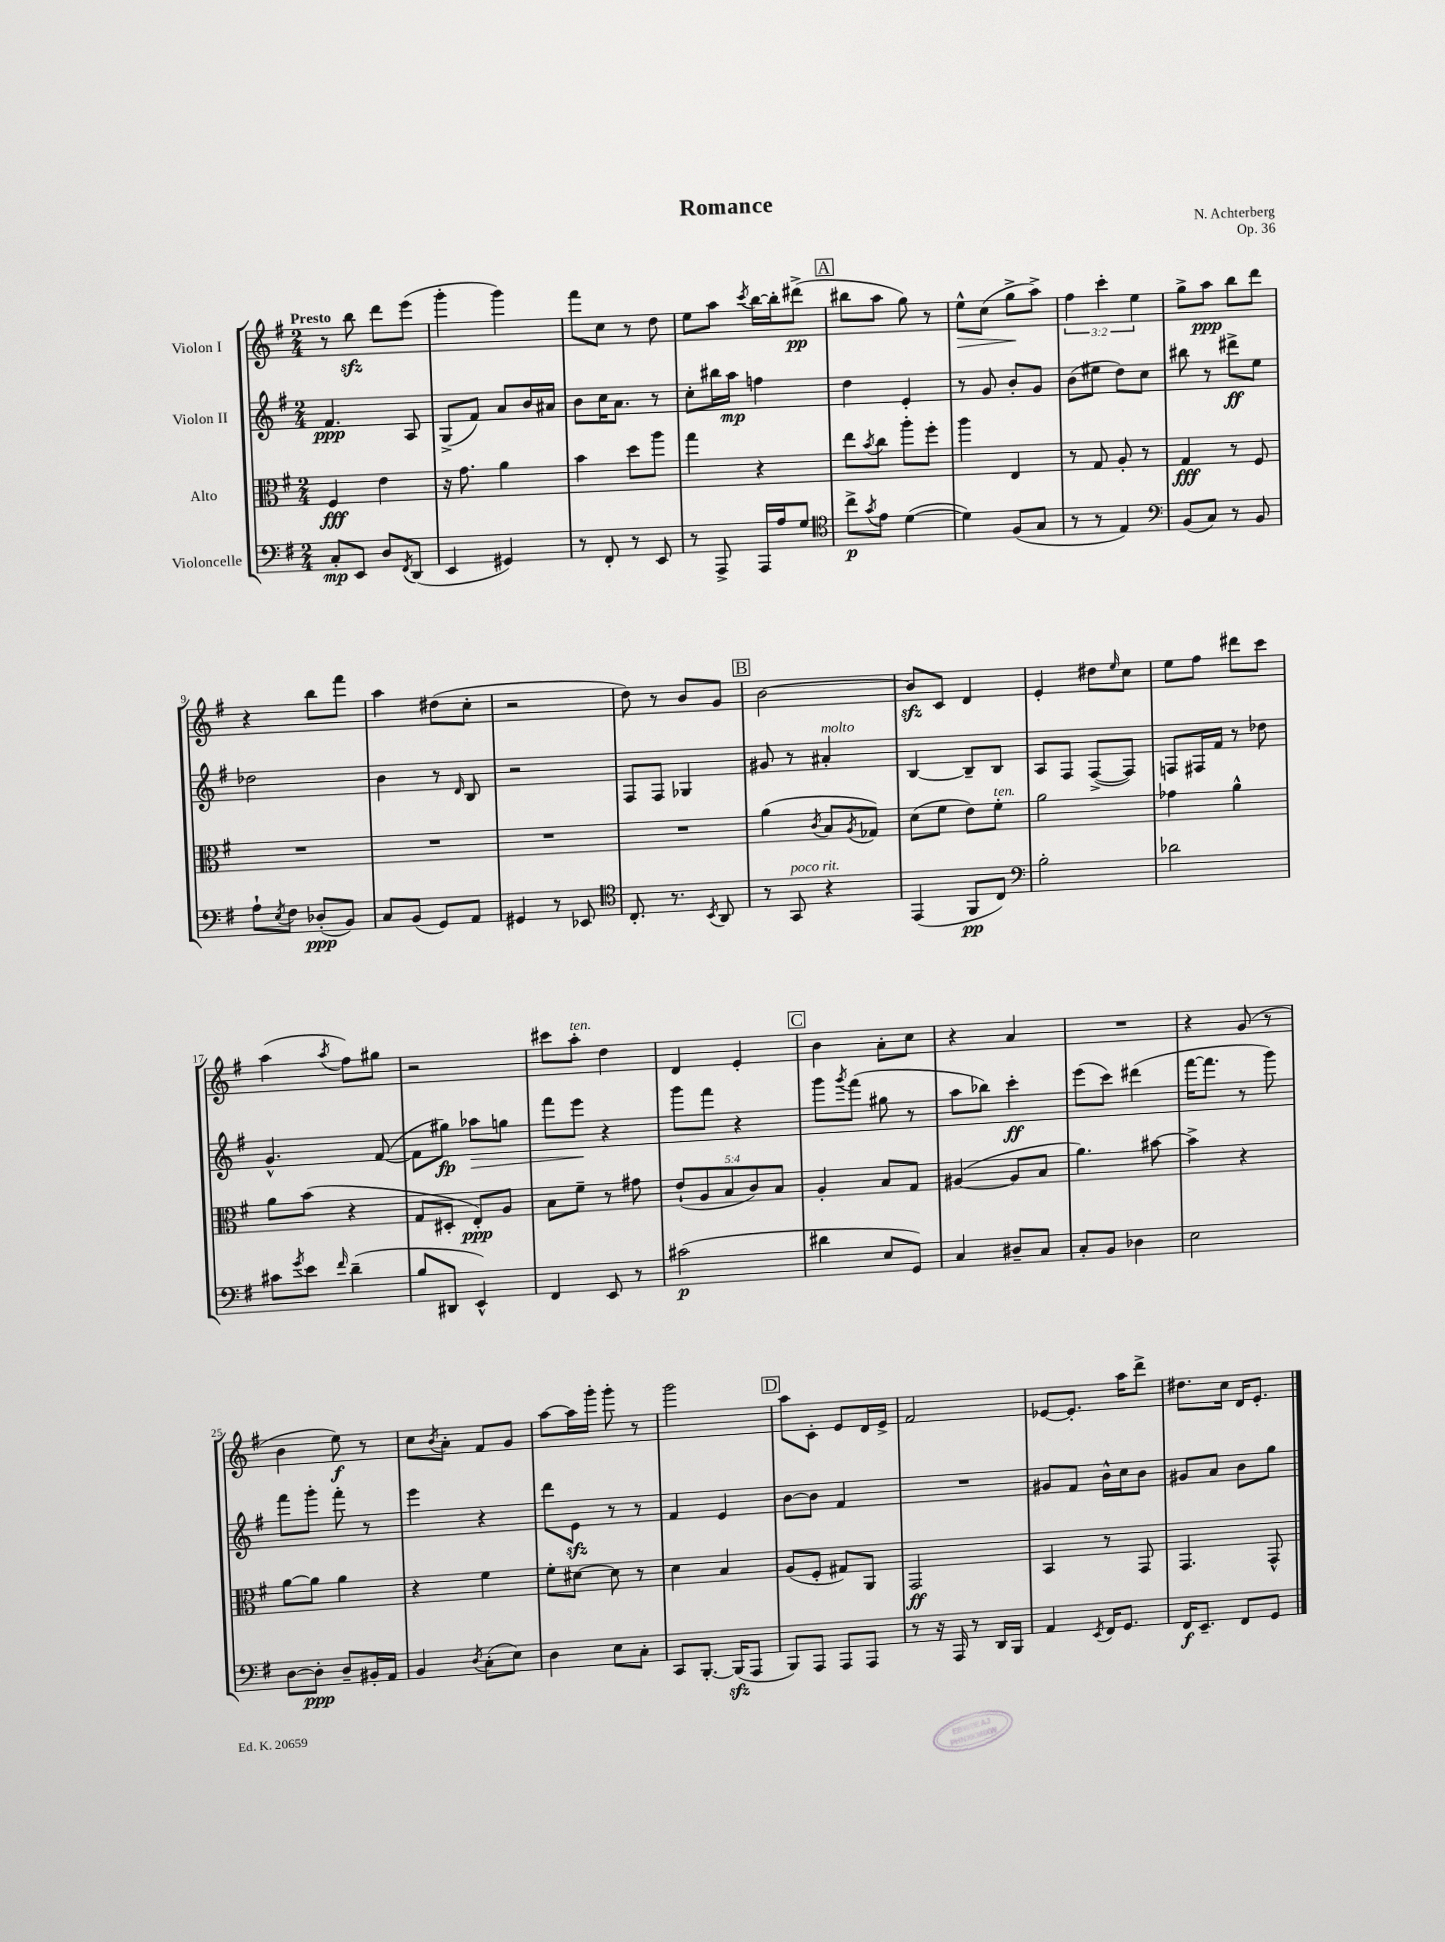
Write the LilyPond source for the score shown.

\header { title = "Romance" composer = "N. Achterberg" opus = "Op. 36" }
<<
\new StaffGroup <<
\new Staff = "s0" \with { instrumentName = "Violon I" } {
    \clef treble \key g \major \numericTimeSignature \time 2/4 \override Staff.TupletNumber.text = #tuplet-number::calc-fraction-text \tempo "Presto"
    r8 b''8\sfz d'''8 e'''8( |
    g'''4-. g'''4) |
    fis'''8 c''8 r8 d''8 |
    e''8 a''8 \acciaccatura { c'''8 } b''16~ b''16-. dis'''8->\pp( |
    \mark \markup { \box "A" } bis''8 a''8 g''8) r8 |
    e''8-^\> c''8( g''8->\! a''8->) |
    \tuplet 3/2 { fis''4 c'''4-. e''4 } |
    g''8-> a''8\ppp b''8 d'''8 |
    r4 b''8 fis'''8 |
    a''4 dis''8( c''8-. |
    r2 |
    d''8) r8 b'8 g'8 |
    \mark \markup { \box "B" } b'2~ |
    b'8\sfz c'8 d'4 |
    e'4-. dis''8 \grace { e''16 } c''8 |
    e''8 fis''8 dis'''8 c'''8 |
    a''4( \acciaccatura { a''8 } fis''8) gis''8 |
    r2 |
    cis'''8 a''8-.^\markup { \italic "ten." } d''4 |
    d'4 e'4-. |
    \mark \markup { \box "C" } b'4 a'8-. c''8 |
    r4 a'4 |
    R2 |
    r4 g'8( r8 |
    b'4 e''8\f) r8 |
    c''8 \acciaccatura { b'8 } a'8-. fis'8 g'8 |
    a''8~ a''16 g'''16-. g'''8-. r8 |
    g'''2 |
    \mark \markup { \box "D" } a''8 c'8-. e'8 d'16 e'16-> |
    fis'2 |
    ees'8~ ees'8.-. a''16 d'''8-> |
    dis''8. c''16 d'16 e'8.-. \bar "|." |
}
\new Staff = "s1" \with { instrumentName = "Violon II" } {
    \clef treble \key g \major \numericTimeSignature \time 2/4
    fis'4.\ppp a8 |
    g8->( fis'8) a'8 b'16 ais'16 |
    b'8 c''16 a'8. r8 |
    c''8-. bis''16 a''16\mp f''4 |
    \mark \markup { \box "A" } d''4 e'4-. |
    r8 g'8 b'8-. g'8 |
    b'8( eis''8 d''8) c''8 |
    bis''8 r8 dis'''8->\ff e''8 |
    des''2 |
    b'4 r8 \grace { d'16 } b8 |
    r2 |
    fis8 fis8 ges4 |
    \mark \markup { \box "B" } gis'8 r8 ais'4-.^\markup { \italic "molto" } |
    b4~ b8-- b8 |
    a8 fis8 fis8~->( fis8) |
    f8 fis16 fis'16 r8 des''8 |
    g'4.-^ fis'8~( |
    fis'8 gis''8\fp) aes''8\> g''8 |
    fis'''8 e'''8\! r4 |
    g'''8 fis'''8 r4 |
    \mark \markup { \box "C" } g'''8 \acciaccatura { g'''8 } fis'''8( gis''8 r8 |
    a''8 bes''8) c'''4-.\ff |
    e'''8( c'''8) dis'''4( |
    fis'''16~ fis'''8. r8 g'''8) |
    fis'''8 g'''8-. fis'''8-. r8 |
    e'''4 r4 |
    d'''8 e'8\sfz r8 r8 |
    fis'4 e'4 |
    \mark \markup { \box "D" } b'8~ b'8 fis'4 |
    R2 |
    gis'8 fis'8 b'16-^ c''16 b'8 |
    gis'8 a'8 b'8 g''8 \bar "|." |
}
\new Staff = "s2" \with { instrumentName = "Alto" } {
    \clef alto \key g \major \numericTimeSignature \time 2/4 \override Staff.TupletNumber.text = #tuplet-number::calc-fraction-text
    fis4\fff e'4 |
    r16 g'8. a'4 |
    b'4 d''8 a''8 |
    g''4 r4 |
    \mark \markup { \box "A" } e''8 \acciaccatura { b'8 } c''8 a''8-. fis''8-. |
    a''4 e4 |
    r8 g8 a8-. r8 |
    g4\fff r8 fis8 |
    R2 |
    R2 |
    R2 |
    R2 |
    \mark \markup { \box "B" } a'4( \acciaccatura { c'8 } b8 \acciaccatura { a8 } ges8) |
    d'8( fis'8 e'8) fis'8-.^\markup { \italic "ten." } |
    a'2 |
    ges'4 a'4-^ |
    a'8 b'8( r4 |
    g8 dis8-. e8-.\ppp) a8 |
    b8 fis'8-- r8 gis'8 |
    \tuplet 5/4 { e'8-!( a8 b8 c'8) b8 } |
    \mark \markup { \box "C" } a4-. b8 g8 |
    ais4~( ais8 b8 |
    a'4.) bis'8~ |
    bis'4-> r4 |
    a'8~ a'8 a'4 |
    r4 fis'4 |
    fis'8-. dis'8~ dis'8 r8 |
    d'4 b4 |
    \mark \markup { \box "D" } a8( fis8-. gis8) a,8 |
    g,2\ff |
    b,4 r8 g,8 |
    g,4. g,8-^ \bar "|." |
}
\new Staff = "s3" \with { instrumentName = "Violoncelle" } {
    \clef bass \key g \major \numericTimeSignature \time 2/4
    c8-.\mp e,8 d8 \acciaccatura { fis,8 } d,8( |
    e,4 gis,4) |
    r8 fis,8-. r8 e,8 |
    r8 a,,8-> a,,16 a16 g8 |
    \mark \markup { \box "A" } \clef tenor c''8->\p \acciaccatura { g'8 } e'8 d'4~( |
    d'4) fis8( g8 |
    r8 r8 e4) |
    \clef bass b,8( c8) r8 b,8 |
    a8-! \acciaccatura { e8 } fis8 des8-.\ppp( b,8) |
    c8 b,8( g,8) a,8 |
    gis,4 r8 ees,8 |
    \clef tenor c8.-. r8. \acciaccatura { b,8 } a,8 |
    \mark \markup { \box "B" } r8 g,8^\markup { \italic "poco rit." } r4 |
    e,4( fis,8\pp c8) |
    \clef bass b2-. |
    des'2 |
    cis'8 \acciaccatura { g'8 } e'8 \grace { fis'16 } d'4--( |
    b8 dis,8 e,4-^) |
    fis,4 e,8 r8 |
    cis'2\p( |
    \mark \markup { \box "C" } dis'4 e8 g,8) |
    c4 dis8-- c8 |
    c8-. b,8 des4 |
    e2 |
    d8~ d8-.\ppp d8-- bis,16-. a,16 |
    b,4 \acciaccatura { d8 } c8-.( e8) |
    d4 e8 c8-. |
    c,8 b,,8.~-. b,,16\sfz( a,,8 |
    \mark \markup { \box "D" } b,,8) a,,8 a,,8 a,,8 |
    r8 r16 a,,16 r8 d,16 b,,16 |
    a,4 \acciaccatura { e,8 } fis,16 g,8. |
    fis,16\f e,8.-- fis,8 g,8 \bar "|." |
}
>>
>>
